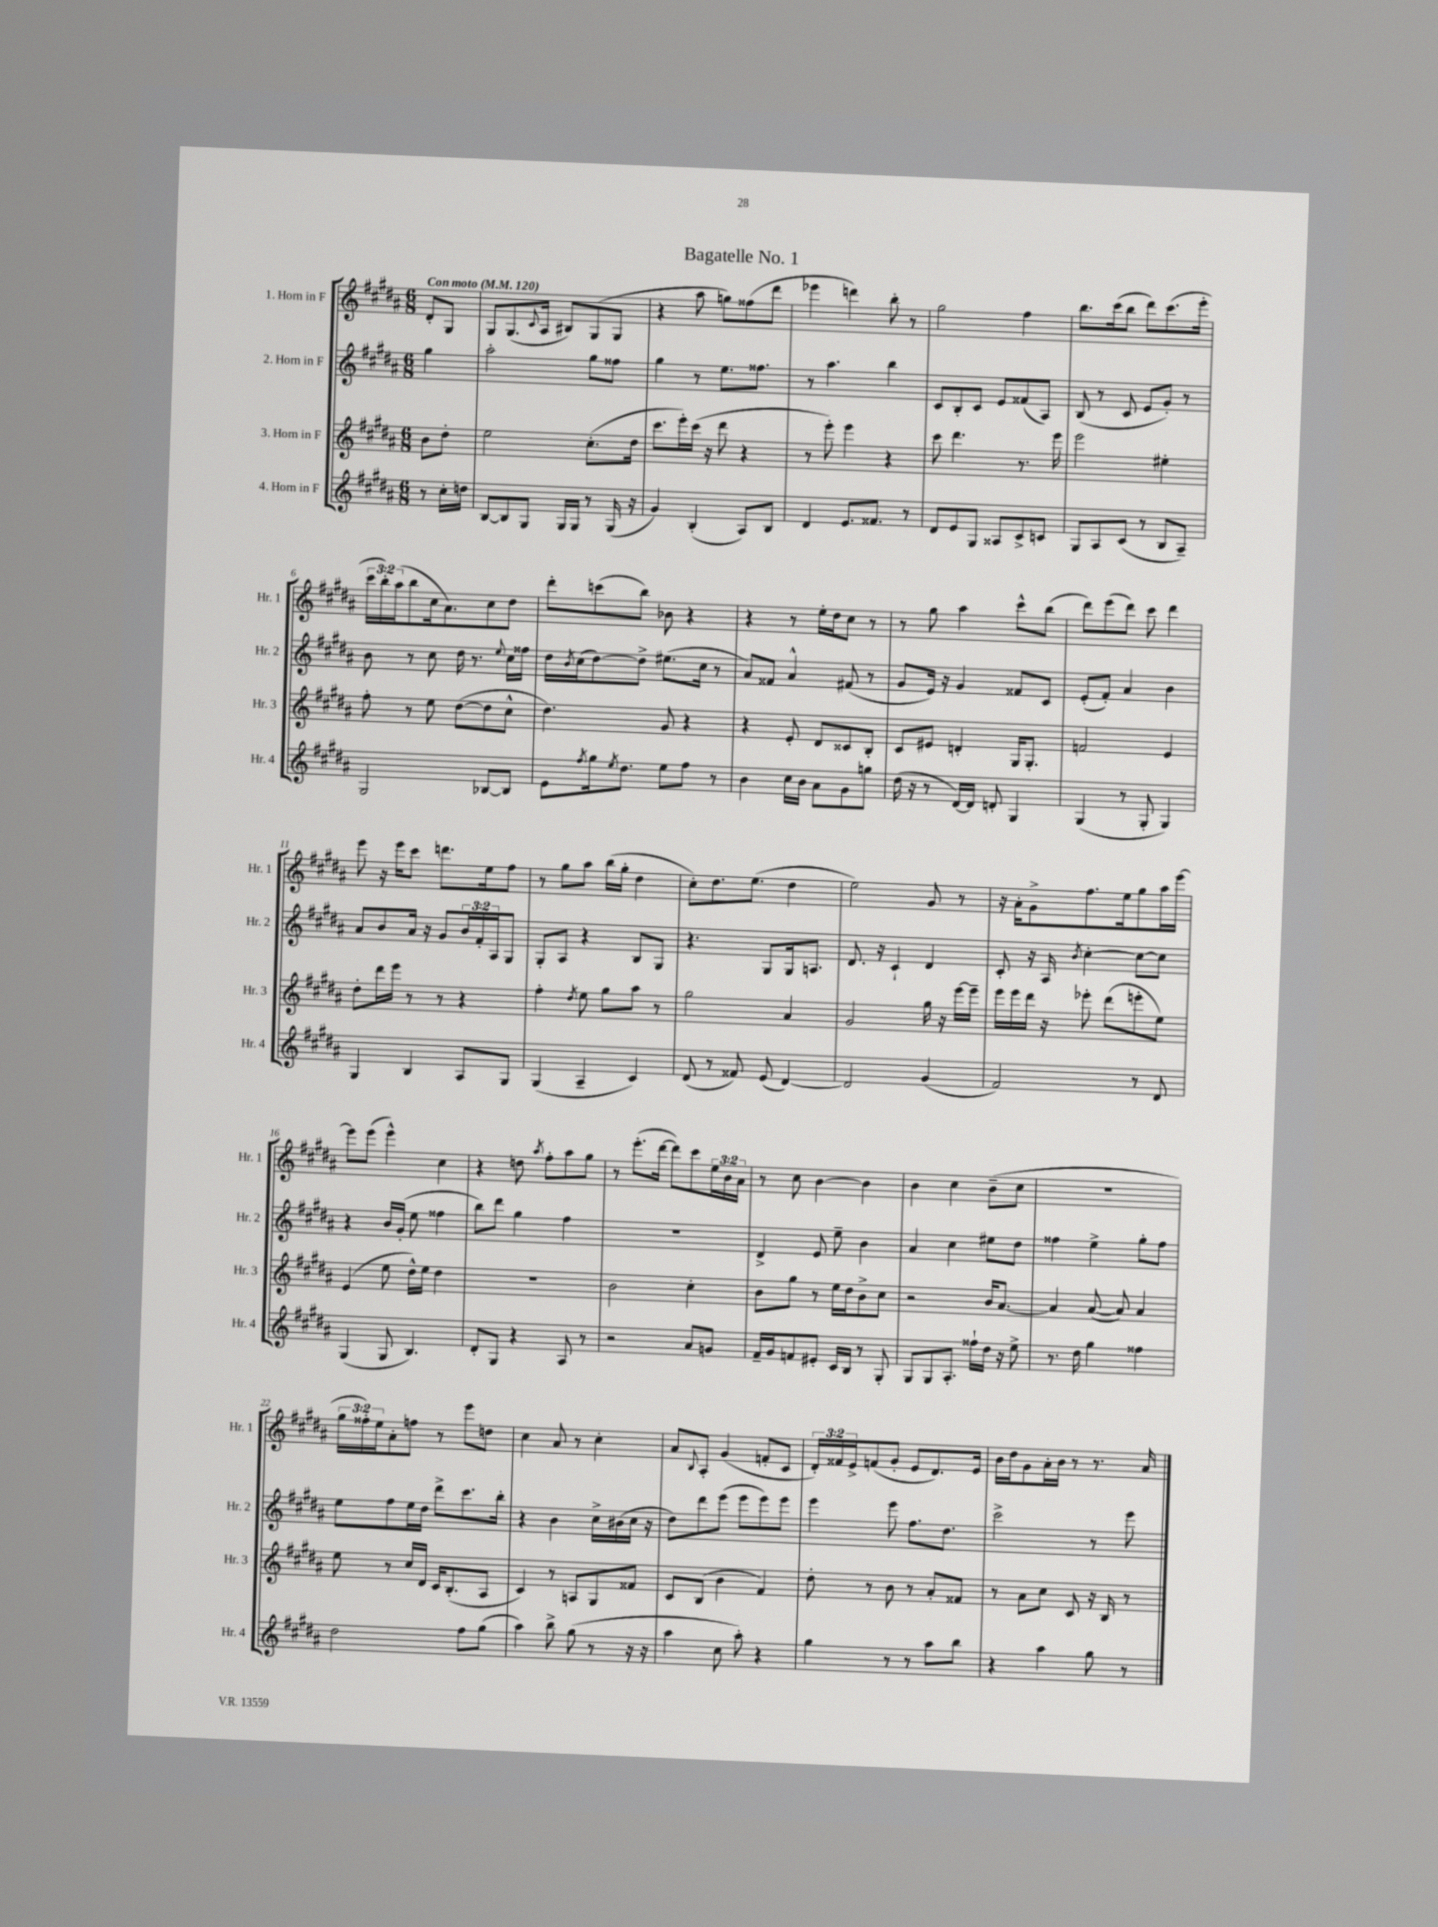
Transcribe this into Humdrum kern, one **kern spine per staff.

**kern	**kern	**kern	**kern
*staff4	*staff3	*staff2	*staff1
*clefG2	*clefG2	*clefG2	*clefG2
*k[f#c#g#d#a#]	*k[f#c#g#d#a#]	*k[f#c#g#d#a#]	*k[f#c#g#d#a#]
*M6/8	*M6/8	*M6/8	*M6/8
*MM120	*MM120	*MM120	*MM120
8r	8b	4gg#	8d#'
16cc#'	8dd#'	.	8G#
16dd	.	.	.
=	=	=	=
[8B	2ee	2aa#'	8G#
8B]	.	.	(8.G#
8G#	.	.	.
.	.	.	8qqc#
.	.	.	16A#
16G#	.	.	8B#)
16G#	.	.	.
8r	(8.cc#'	8gg#	(8G#
(16G#	.	8ff##	8G#
16r	16dd#	.	.
=	=	=	=
4g#)	8.ccc#	4gg#	4r
.	16eee')	.	.
(4B'	(16ccc#	8r	8aa#
.	16r	.	.
.	8ddd#	8.ee	8gg)
8A#)	4r	.	(8ff##
.	.	8.ff##	.
8B	.	.	8ddd#
=	=	=	=
4d#	8r	8r	4eee-
.	8eee')	4.aa#	.
8.e	4eee	.	4ddd)
8.f##	.	.	.
.	4r	4bb	8bb'
8r	.	.	8r
=	=	=	=
8d#	8ccc#	8c#	2gg#
8e	4.ddd#	8B'	.
8G#	.	8c#	.
8A##	.	8e	.
8c#^	8.r	(8f##	4ff#
8c	.	8A#)	.
.	16eee	.	.
=	=	=	=
8G#	2eee	(8B	8.bb
8A#	.	8r	.
.	.	.	(16ccc#
(8c#	.	8c#	8bb
8r	.	8e	8ddd#)
8B	4ee#'	8g#')	(8.ccc#
8A#~)	.	8r	.
.	.	.	16eee'
=	=	=	=
2G#	8ff#'	8b	24ccc#
.	.	.	24bb')
.	.	.	(24aa#
.	8r	8r	8bb
.	8ee	8cc#	16cc#
.	.	.	8.a#)
.	([8dd#	16dd#	.
.	.	8.r	.
[8B-	8dd#]	.	8cc#
.	.	8qqee	.
8B-]	8cc#^^	16cc#	8dd#
.	.	16ff##	.
=	=	=	=
8e	4.dd#)	16dd#	8ddd#'
.	.	8qb	.
.	.	(16cc#	.
8qff#	.	.	.
16gg#	.	[8dd#)	(8ccc
8qee	.	.	.
8.dd#	.	.	.
.	.	8dd#^]	8bb)
8ee	8g#	(8.ee#	8b-
8ff#	4r	.	4r
.	.	16cc#	.
8r	.	8r	.
=	=	=	=
4b	4r	8a#)	4r
.	.	8f##	.
16cc#	8e'	4a#^^	8r
16b	.	.	.
8a#	8d#	.	16ee'
.	.	.	16dd#
8g#	8c##	(8f#	8cc#
8gg	8B'	8r	8r
=	=	=	=
(16dd#	8c#	8g#	8r
16r	.	.	.
8r	8e#	16e)	8gg#
.	.	16r	.
[16d#)	4d'	4g#	4aa#
16d#]	.	.	.
8d'	.	.	.
4G#	16G#	8f##	8ccc#^^
.	8.G#'	.	.
.	.	8c#	(8bb
=	=	=	=
(4G#	2f	(8e'	8ddd#)
.	.	8f#')	(8eee
8r	.	4a#	8ddd#)
8G#'	.	.	8ccc#
4G#)	4e	4b	4ddd#
=	=	=	=
4G#	8dd#'	8a#	8eee
.	16ddd#	8b	16r
.	16eee	.	16eee
4B	8r	16a#	8ccc#
.	.	16r	.
.	8r	8g#	8.ddd
8A#	4r	24b	.
.	.	24f#'	.
.	.	.	16ee
.	.	24A#	.
8G#	.	8G#	8ff#
=	=	=	=
(4G#	4ff#'	8G#'	8r
.	.	8A#	8gg#
.	8qdd#	.	.
4A#~	8ee	4r	8aa#
.	8gg#	.	(16bb
.	.	.	16gg#'
4c#)	8aa#	8B	4dd#
.	8r	8G#	.
=	=	=	=
(8d#	2gg#	4.r	8cc#')
8r	.	.	8.dd#
8f##)	.	.	.
.	.	.	(8.ee
(8e	.	8G#	.
[4d#)	4a#	16G#	4dd#
.	.	8.A	.
=	=	=	=
2d#]	2g#	8.d#	2ee)
.	.	16r	.
.	.	4c#`	.
(4g#	16gg#	4d#	8g#
.	16r	.	.
.	[16eee	.	8r
.	16eee~]	.	.
=	=	=	=
2f#)	16eee	8c#'	16r
.	16eee	.	16a#'
.	16ddd#	16r	8g#^
.	16r	16A#	.
.	.	8qb	.
.	8eee-'	[4cc#'	8.ff#
.	(8ddd#	.	.
.	.	.	16ee
8r	8eee'	8cc#_	8gg#
8d#	8ee)	8cc#]	16aa#
.	.	.	[16eee
=	=	=	=
(4G#	(4e	4r	8eee]
.	.	.	(8eee
8G#	8ee	16b	4eee^^)
.	.	(16g#'	.
4.B)	16dd#^^)	8ee	.
.	16ee	.	.
.	4dd#	4ff##	4cc#
=	=	=	=
8d#'	2.r	8bb)	4r
8G#	.	8ddd#	.
4r	.	4gg#	8dd
.	.	.	8qaa#
.	.	.	8ff#'
8A#	.	4ff#	8aa#
8r	.	.	8gg#
=	=	=	=
2r	2b	2.r	8r
.	.	.	(8.eee'
.	.	.	[16ddd#
.	.	.	8ddd#])
8a#	4cc#'	.	8ccc#
8g	.	.	24ee
.	.	.	24b
.	.	.	24a#
=	=	=	=
16f#~	8b	4d#^	8r
16g#	.	.	.
8f	8gg#	.	8cc#
8e#'	8r	8e	[4b
16c#	16ee	8ee~	.
16B	16dd#	.	.
8r	8b^	4b	4b]
8G#'	8cc#	.	.
=	=	=	=
8G#	2r	4a#	4b
8G#	.	.	.
8.A#'	.	4cc#	4cc#
16ff##`	.	.	.
16dd#	16b	8ee#	(8b~
16r	[8.a#	.	.
8ee^	.	8dd#	8cc#
=	=	=	=
8.r	4a#]	4ff##	2.r
16dd#	.	.	.
4gg#	([8a#	4ee^	.
.	8a#])	.	.
4ff##	4a#	8gg#'	.
.	.	8ff##	.
=	=	=	=
2dd#	8ee	8ee	24gg#
.	.	.	24ff##')
.	.	.	24ee
.	8r	8ff#	8a#'
.	16cc#	16ee	8ff
.	16d#	16dd#	.
.	16c#	8ddd#^	8r
.	(8.B'	.	.
8ff#	.	8.ccc#	8eee
(8gg#	8A#	.	8dd
.	.	16bb'	.
=	=	=	=
4aa#)	4c#)	4r	4cc#
8bb^	8r	4b	8a#
(8gg#	8A	.	8r
8r	8G#	16cc#^	4cc#'
.	.	(16b#	.
16r	8f##	16cc#	.
16r	.	16r	.
=	=	=	=
4aa#	8c#	8dd#)	8a#
.	.	.	8qqB
.	(8B	8ddd#	8A#'
8cc#	4b	(8eee	(4g#
8aa#')	.	8eee	.
4r	4f#)	8eee)	8f'
.	.	8eee	8c#
=	=	=	=
4gg#	8dd#'	4eee	24d#')
.	.	.	24f##
.	.	.	24e^
.	8r	.	(8f
8r	8b	8eee	8g#'
8r	8r	8.ff#	8e
8aa#	8a#'	.	8.d#)
.	.	8.dd#	.
8bb	8f##	.	.
.	.	.	16e
=	=	=	=
4r	8r	2ccc#^	16b
.	.	.	16dd#
.	8a#	.	8g#
4aa#	8cc#	.	16a#'
.	.	.	16b
.	8c#	.	8r
8gg#	16r	8r	8.r
.	16B	.	.
8r	8r	8eee	.
.	.	.	16a#
==	==	==	==
*-	*-	*-	*-
